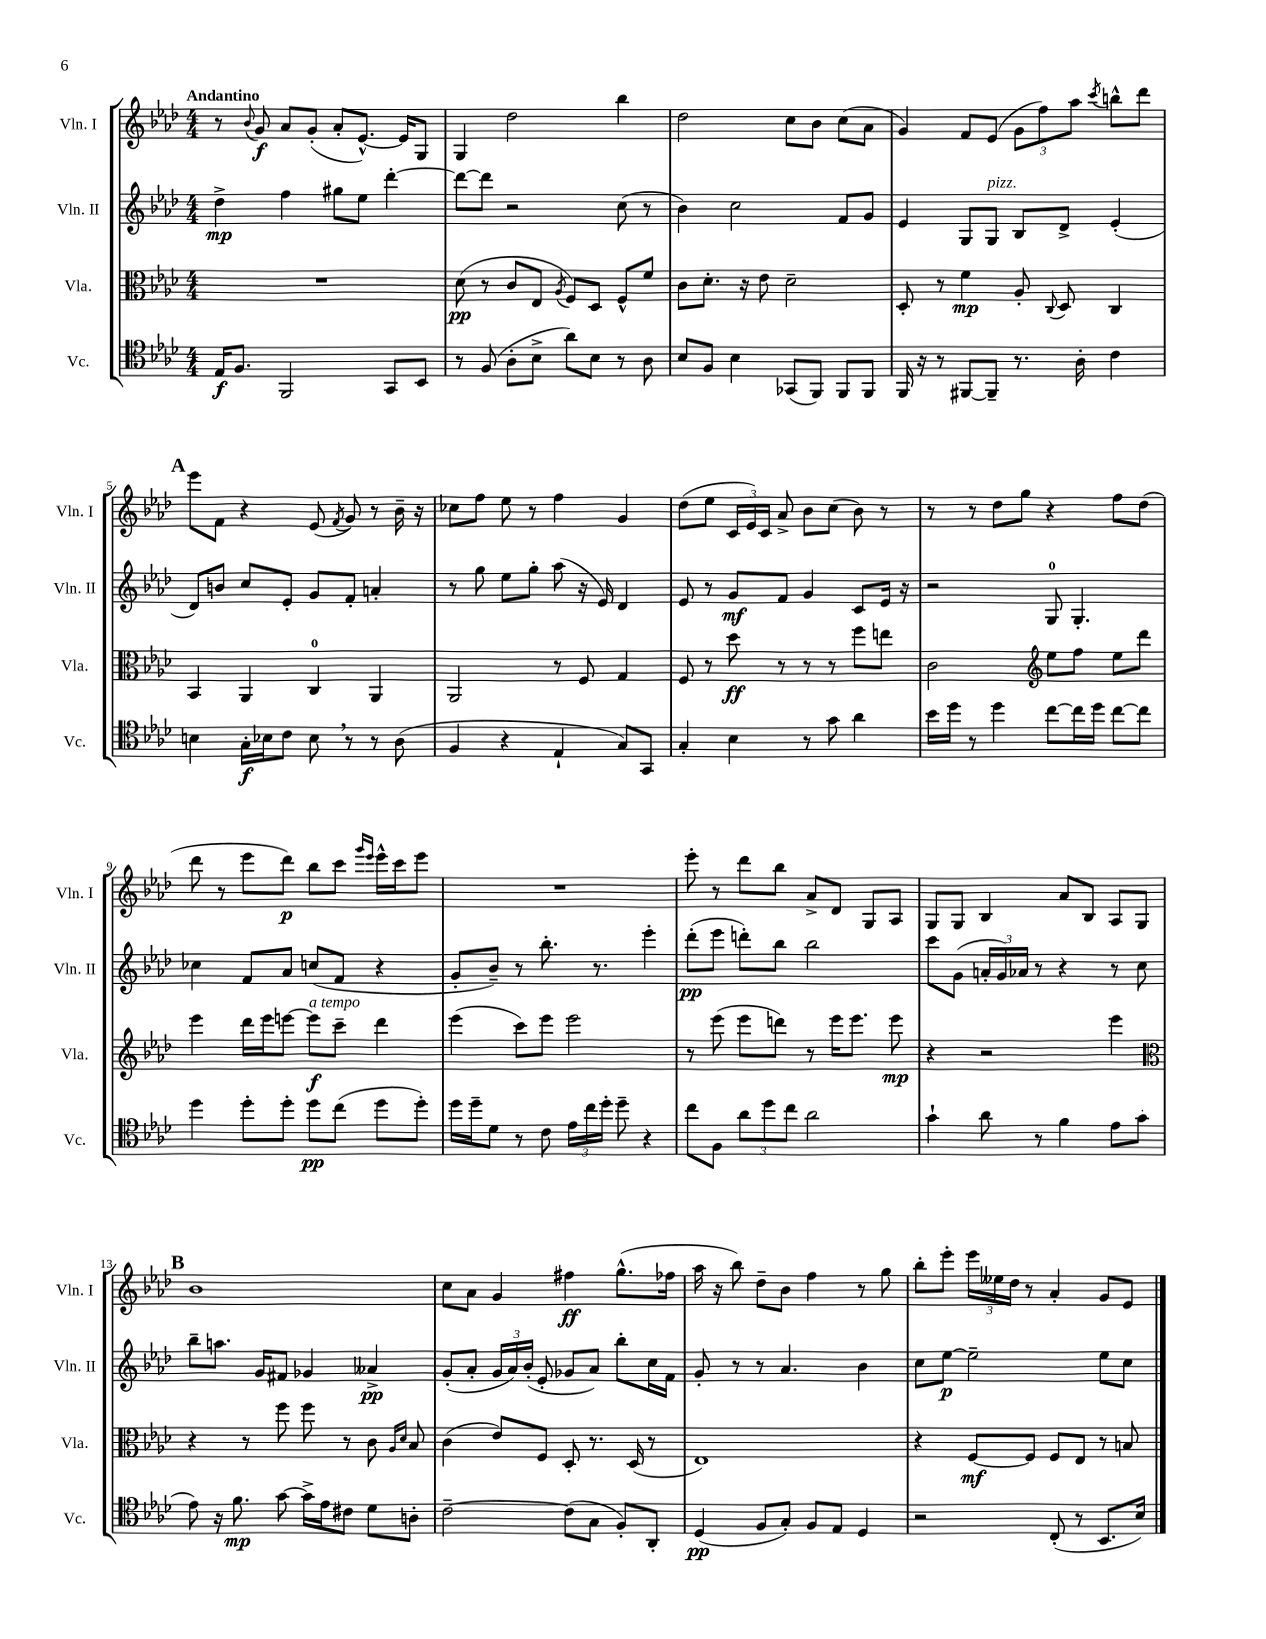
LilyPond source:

<<
\new StaffGroup <<
\new Staff = "s0" \with { instrumentName = "Vln. I" shortInstrumentName = "Vln. I" } {
    \clef treble \key aes \major \numericTimeSignature \time 4/4 \tempo "Andantino"
    \autoBeamOff r8 \appoggiatura { bes'8 } g'8\f aes'8[ g'8]-.( aes'8[-. ees'8.]~-^) ees'16[ g8] |
    g4 des''2 bes''4 |
    des''2 c''8[ bes'8] c''8[( aes'8] |
    g'4) f'8[ ees'8]( \tuplet 3/2 { g'8[ f''8) aes''8] } \acciaccatura { c'''8 } b''8[-^ des'''8] |
    \mark \markup { \bold "A" } ees'''8[ f'8] r4 ees'8( \acciaccatura { f'8 } g'8) r8 bes'16-- r16 |
    ces''8[ f''8] ees''8 r8 f''4 g'4 |
    des''8[( ees''8] \tuplet 3/2 { c'16[ ees'16) c'16] } aes'8-> bes'8[ c''8]( bes'8) r8 |
    r8 r8 des''8[ g''8] r4 f''8[ des''8]( |
    des'''8 r8 ees'''8[ des'''8]\p) bes''8[ c'''8] \grace { g'''16[ ees'''16] } ees'''16[-^ c'''16 ees'''8] |
    R1 |
    ees'''8-. r8 des'''8[ bes''8] aes'8[-> des'8] g8[ aes8] |
    g8[ g8] bes4 aes'8[ bes8] aes8[ g8] |
    \mark \markup { \bold "B" } bes'1 |
    c''8[ aes'8] g'4 fis''4\ff g''8.[-^( fes''16] |
    aes''16 r16 bes''8) des''8[-- bes'8] f''4 r8 g''8 |
    bes''8[-. ees'''8]-. \tuplet 3/2 { ees'''16[ eeses''16 des''16] } r8 aes'4-. g'8[ ees'8] \bar "|." |
}
\new Staff = "s1" \with { instrumentName = "Vln. II" shortInstrumentName = "Vln. II" } {
    \clef treble \key aes \major \numericTimeSignature \time 4/4
    \autoBeamOff des''4->\mp f''4 gis''8[ ees''8] des'''4~-. |
    des'''8[~ des'''8] r2 c''8( r8 |
    bes'4) c''2 f'8[ g'8] |
    ees'4 g8[ g8]^\markup { \italic "pizz." } bes8[ des'8]-> ees'4-.( |
    \mark \markup { \bold "A" } des'8[) b'8] c''8[ ees'8]-. g'8[ f'8]-. a'4-. |
    r8 g''8 ees''8[ g''8]-. aes''8( r16 ees'16) des'4 |
    ees'8 r8 g'8[\mf f'8] g'4 c'8[ ees'16] r16 |
    r2 g8-0 g4.-. |
    ces''4 f'8[ aes'8] c''8[( f'8] r4 |
    g'8[-. bes'8]--) r8 bes''8.-. r8. ees'''4-. |
    des'''8[-.\pp( ees'''8] d'''8[-.) bes''8] bes''2 |
    c'''8[ g'8]( \tuplet 3/2 { a'16[-. g'16) aes'16] } r8 r4 r8 c''8 |
    \mark \markup { \bold "B" } bes''8[-- a''8.] g'16[ fis'8] ges'4 aeses'4->\pp |
    g'8[-.( aes'8]-. \tuplet 3/2 { g'16[ aes'16) bes'16]-.( } ees'8-. ges'8[ aes'8]) bes''8[-. c''16 f'16] |
    g'8-. r8 r8 aes'4. bes'4 |
    c''8[ ees''8]~\p ees''2-- ees''8[ c''8] \bar "|." |
}
\new Staff = "s2" \with { instrumentName = "Vla." shortInstrumentName = "Vla." } {
    \clef alto \key aes \major \numericTimeSignature \time 4/4
    \autoBeamOff R1 |
    des'8\pp( r8 c'8[ ees8] \acciaccatura { aes8 } f8[) des8] f8[-^ f'8] |
    c'8[ des'8.]-. r16 ees'8 des'2-- |
    des8-. r8 f'4\mp aes8-. \appoggiatura { c8 } des8 c4 |
    \mark \markup { \bold "A" } bes,4 aes,4 c4-0 aes,4 |
    aes,2 r8 f8 g4 |
    f8 r8 des''8\ff r8 r8 r8 f''8[ e''8] |
    c'2 \clef treble ees''8[ f''8] ees''8[ des'''8] |
    ees'''4 des'''16[ ees'''16 e'''8]~ e'''8[\f^\markup { \italic "a tempo" } c'''8]-- des'''4 |
    ees'''4( c'''8[) ees'''8] ees'''2 |
    r8 ees'''8( ees'''8[ d'''8]) r8 ees'''16[ ees'''8.] ees'''8\mp |
    r4 r2 ees'''4 |
    \mark \markup { \bold "B" } \clef alto r4 r8 f''8 f''8 r8 c'8 \grace { aes16[ des'16] } bes8 |
    c'4( ees'8[) f8] des8-. r8. des16( r8 |
    ees1) |
    r4 f8[~\mf f8] f8[ ees8] r8 b8 \bar "|." |
}
\new Staff = "s3" \with { instrumentName = "Vc." shortInstrumentName = "Vc." } {
    \clef tenor \key aes \major \numericTimeSignature \time 4/4
    \autoBeamOff ees16[\f f8.] f,2 g,8[ bes,8] |
    r8 f8( aes8[-. bes8]-> aes'8[) bes8] r8 aes8 |
    bes8[ f8] bes4 ges,8[( f,8]) f,8[ f,8] |
    f,16 r16 r8 fis,8[~ fis,8]-- r8. aes16-. c'4 |
    \mark \markup { \bold "A" } b4 g16[-.\f bes16 c'8] bes8 \breathe r8 r8 aes8( |
    f4 r4 ees4-! g8[) g,8] |
    g4-. bes4 r8 g'8 aes'4 |
    bes'16[ des''16] r8 des''4 c''8[~ c''16 des''16] c''8[~ c''8] |
    des''4 des''8[-. des''8]-. des''8[\pp c''8]( des''8[ des''8]-.) |
    des''16[ des''16-- des'8] r8 c'8 \tuplet 3/2 { ees'16[ c''16 des''16]-. } des''8-- r4 |
    c''8[ f8] \tuplet 3/2 { aes'8[ des''8 c''8] } aes'2 |
    g'4-! aes'8 r8 f'4 ees'8[ g'8]( |
    \mark \markup { \bold "B" } ees'8) r16 f'8.\mp g'8~ g'16[-> ees'16 cis'8] des'8[ a8]-. |
    c'2~-- c'8[( g8] f8[-.) aes,8]-. |
    des4\pp( f8[ g8]-.) f8[ ees8] des4 |
    r2 c8-.( r8 bes,8.[ bes16]) \bar "|." |
}
>>
>>
